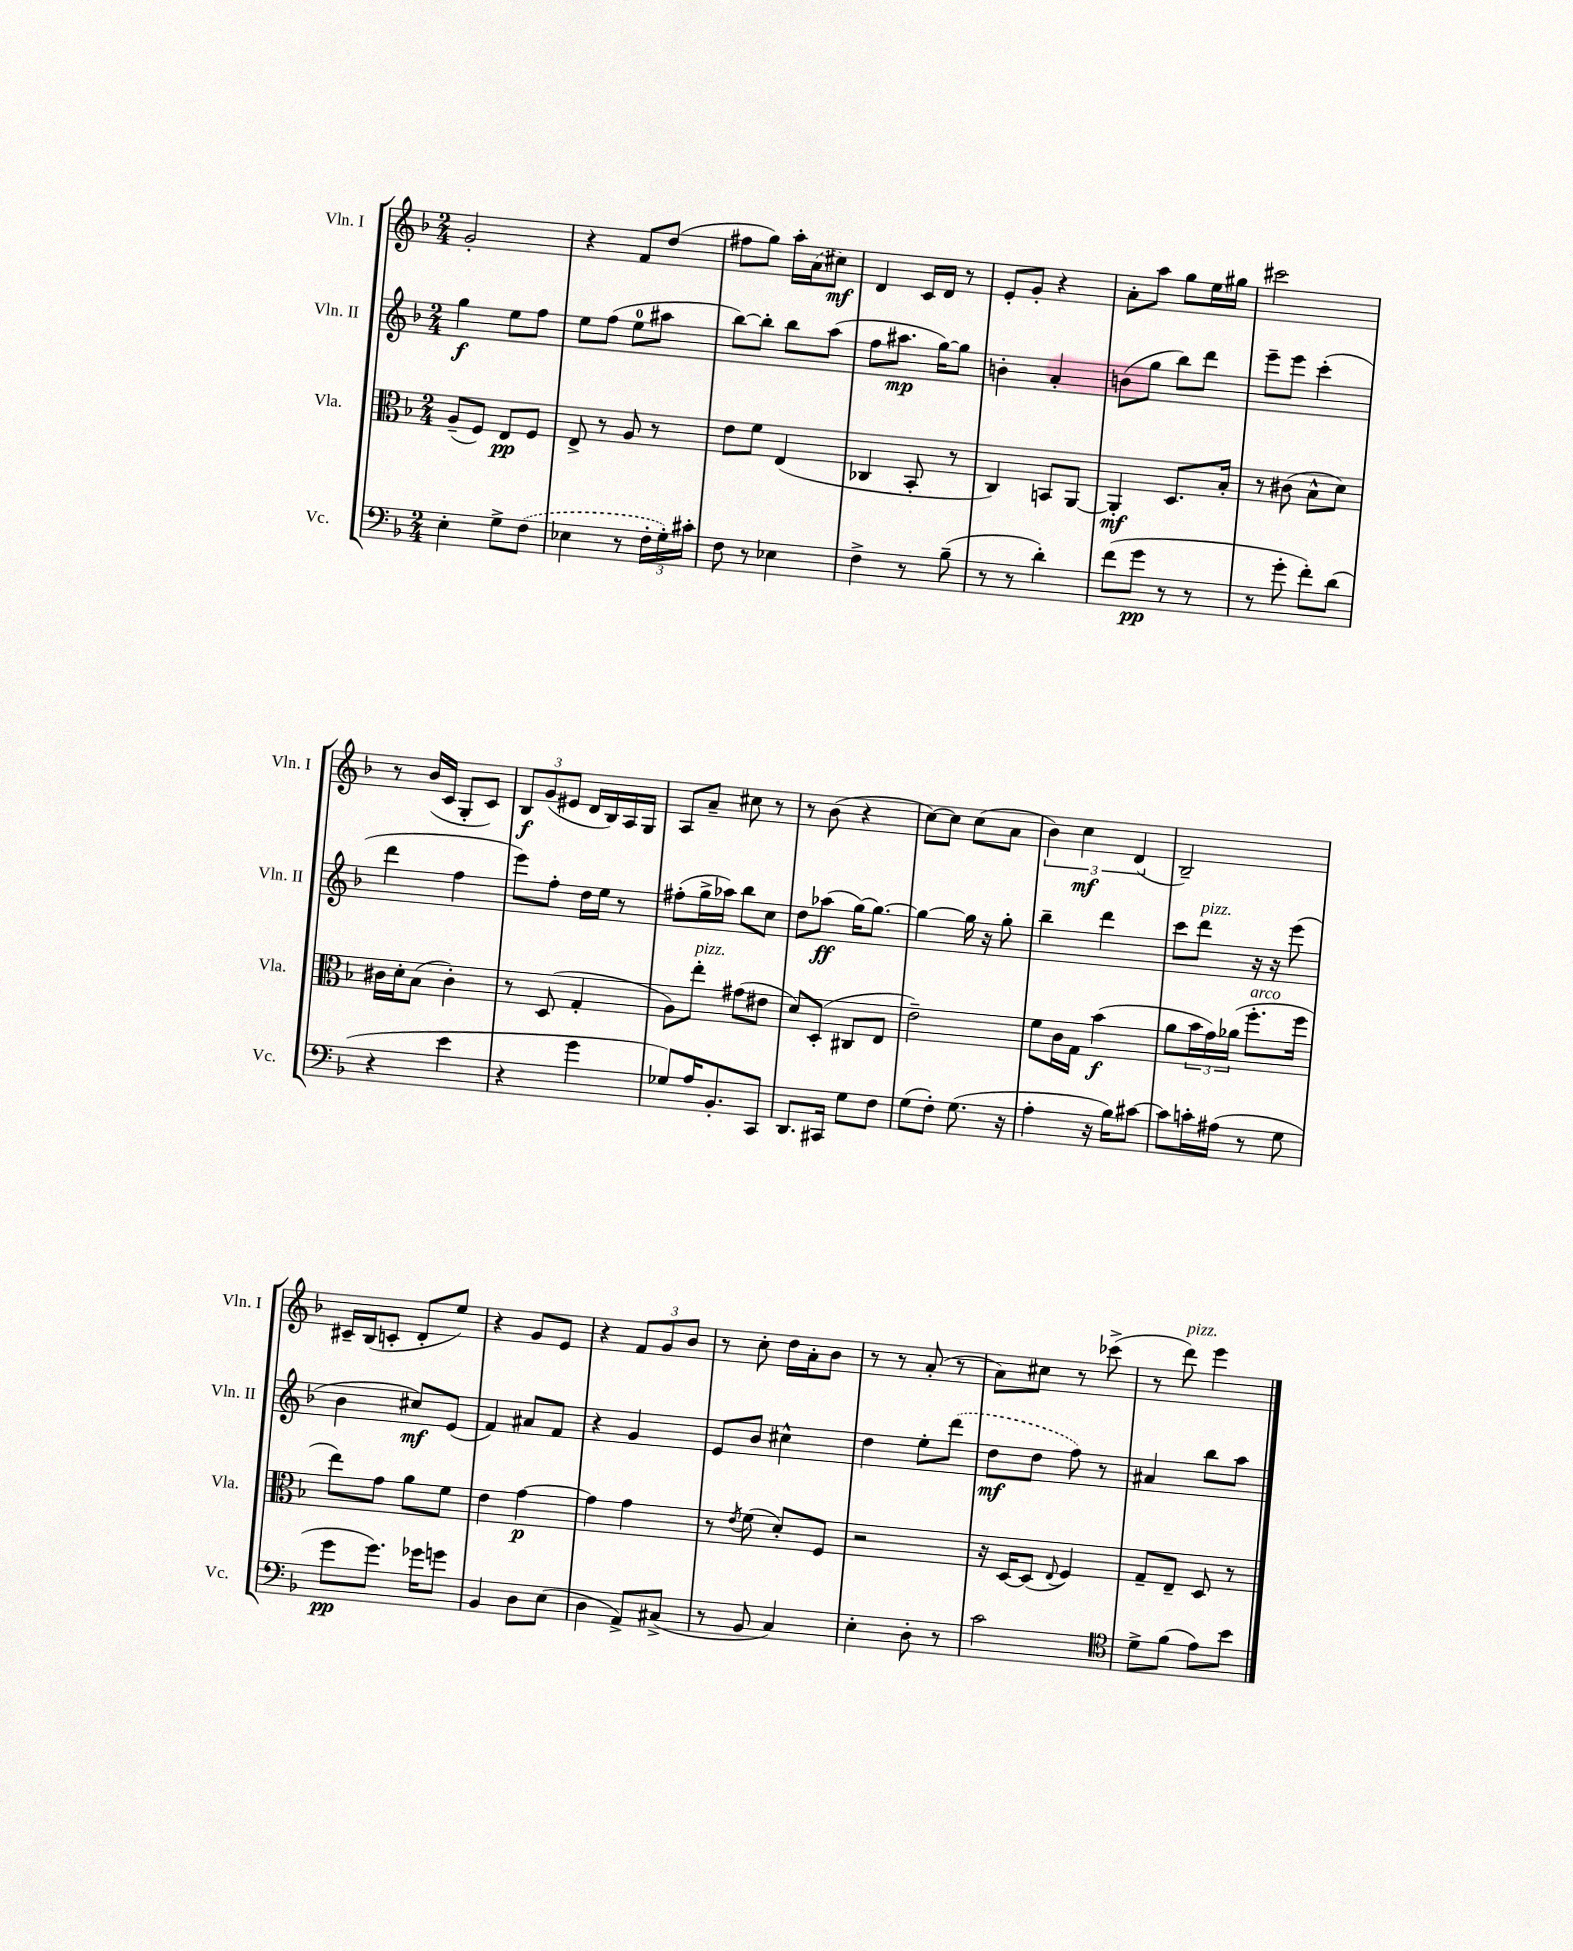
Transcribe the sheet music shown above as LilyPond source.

<<
\new StaffGroup <<
\new Staff = "s0" \with { instrumentName = "Vln. I" shortInstrumentName = "Vln. I" } {
    \clef treble \key f \major \numericTimeSignature \time 2/4
    g'2-. |
    r4 f'8 d''8( |
    fis''8 g''8) a''16-. \once \slurDashed a'16( cis''8\mf) |
    d'4 c'16 d'16 r8 |
    e'8-. g'8-. r4 |
    a'8-. a''8 g''8 e''16 gis''16 |
    cis'''2 |
    r8 bes'16( c'16 g8-. c'8) |
    \tuplet 3/2 { bes8\f g'8( eis'8 } d'16 bes16) a16 g16 |
    a8 a'8-- cis''8 r8 |
    r8 bes'8( r4 |
    c''8~) c''8 c''8( a'8 |
    \tuplet 3/2 { bes'4) c''4\mf d'4( } |
    bes2--) |
    cis'16-- bes16( c'8-. d'8-. e''8) |
    r4 g'8 e'8 |
    r4 \tuplet 3/2 { f'8 g'8 bes'8 } |
    r8 c''8-. d''16 a'16-. bes'8 |
    r8 r8 a'8-.( r8 |
    a'8) cis''8 r8 ces'''8->( |
    r8 d'''8^\markup { \italic "pizz." }) e'''4 \bar "|." |
}
\new Staff = "s1" \with { instrumentName = "Vln. II" shortInstrumentName = "Vln. II" } {
    \clef treble \key f \major \numericTimeSignature \time 2/4
    g''4\f e''8 f''8 |
    e''8 f''8( e''8-0 ais''8 |
    bes''8~) bes''8-. bes''8 a''8( |
    f''8 ais''8.\mp g''16~) g''8 |
    b'4-. a'4-. |
    b'8( g''8 bes''8) d'''8 |
    e'''8-- e'''8 c'''4-.( |
    d'''4 f''4 |
    e'''8) f''8-. d''16 e''16 r8 |
    fis''8-.( g''16-> aes''16) bes''8 c''8 |
    d''8 aes''8\ff( g''16~) g''8.~ |
    g''4~ g''16 r16 g''8-. |
    bes''4-- d'''4 |
    c'''8 d'''8^\markup { \italic "pizz." } r16 r16 e'''8( |
    bes'4 cis''8\mf) e'8( |
    f'4) ais'8 f'8 |
    r4 g'4 |
    e'8 bes'8 cis''4-^ |
    d''4 e''8-. \once \slurDashed d'''8( |
    d''8\mf d''8 f''8) r8 |
    ais'4 bes''8 a''8 \bar "|." |
}
\new Staff = "s2" \with { instrumentName = "Vla." shortInstrumentName = "Vla." } {
    \clef alto \key f \major \numericTimeSignature \time 2/4
    a8--( f8) e8\pp f8 |
    e8-> r8 a8 r8 |
    e'8 f'8 e4( |
    ces4 bes,8-. r8 |
    c4) b,8 a,8~ |
    a,4-.\mf d8. bes16-. |
    r8 cis'8( bes8-^ d'8) |
    cis'16 d'16-. bes8( cis'4-.) |
    r8 d8( g4-. |
    a8) e''8-.^\markup { \italic "pizz." } gis'8( eis'8 |
    d'8) d8-.( cis8 e8 |
    e'2--) |
    f'8 c'16 g16 bes'4\f( |
    a'8 \tuplet 3/2 { bes'16 g'16) aes'16( } f''8.-.^\markup { \italic "arco" } f''16 |
    e''8) g'8 a'8 f'8 |
    e'4 g'4~\p |
    g'4 g'4 |
    r8 \acciaccatura { e'8 } f'8( d'8-.) f8 |
    r2 |
    r16 d16~ d8( \appoggiatura { e8 } f4) |
    g8-- e8-- d8 r8 \bar "|." |
}
\new Staff = "s3" \with { instrumentName = "Vc." shortInstrumentName = "Vc." } {
    \clef bass \key f \major \numericTimeSignature \time 2/4
    e4-. g8-> \once \slurDashed f8( |
    ees4 r8 \tuplet 3/2 { f16-. g16-.) cis'16-. } |
    f8 r8 ees4 |
    f4-> r8 bes8--( |
    r8 r8 d'4-.) |
    f'8( g'8\pp r8 r8 |
    r8 g'8-. f'8-.) d'8( |
    r4 e'4 |
    r4 g'4 |
    ges8) a16 bes,8.-. c,8 |
    d,8. cis,16 g8 f8 |
    g8( f8-.) g8.( r16 |
    a4-. r16 bes16) cis'8~ |
    cis'8 c'16-. ais16( r8 g8 |
    g'8\pp g'8.) ges'16 g'8 |
    bes,4 d8 e8( |
    d4 a,8->) cis8->( |
    r8 bes,8 c4) |
    e4-. d8-. r8 |
    c'2 |
    \clef tenor d'8-> f'8( e'8) bes'8 \bar "|." |
}
>>
>>
\layout { \context { \Score \remove "Bar_number_engraver" } }
